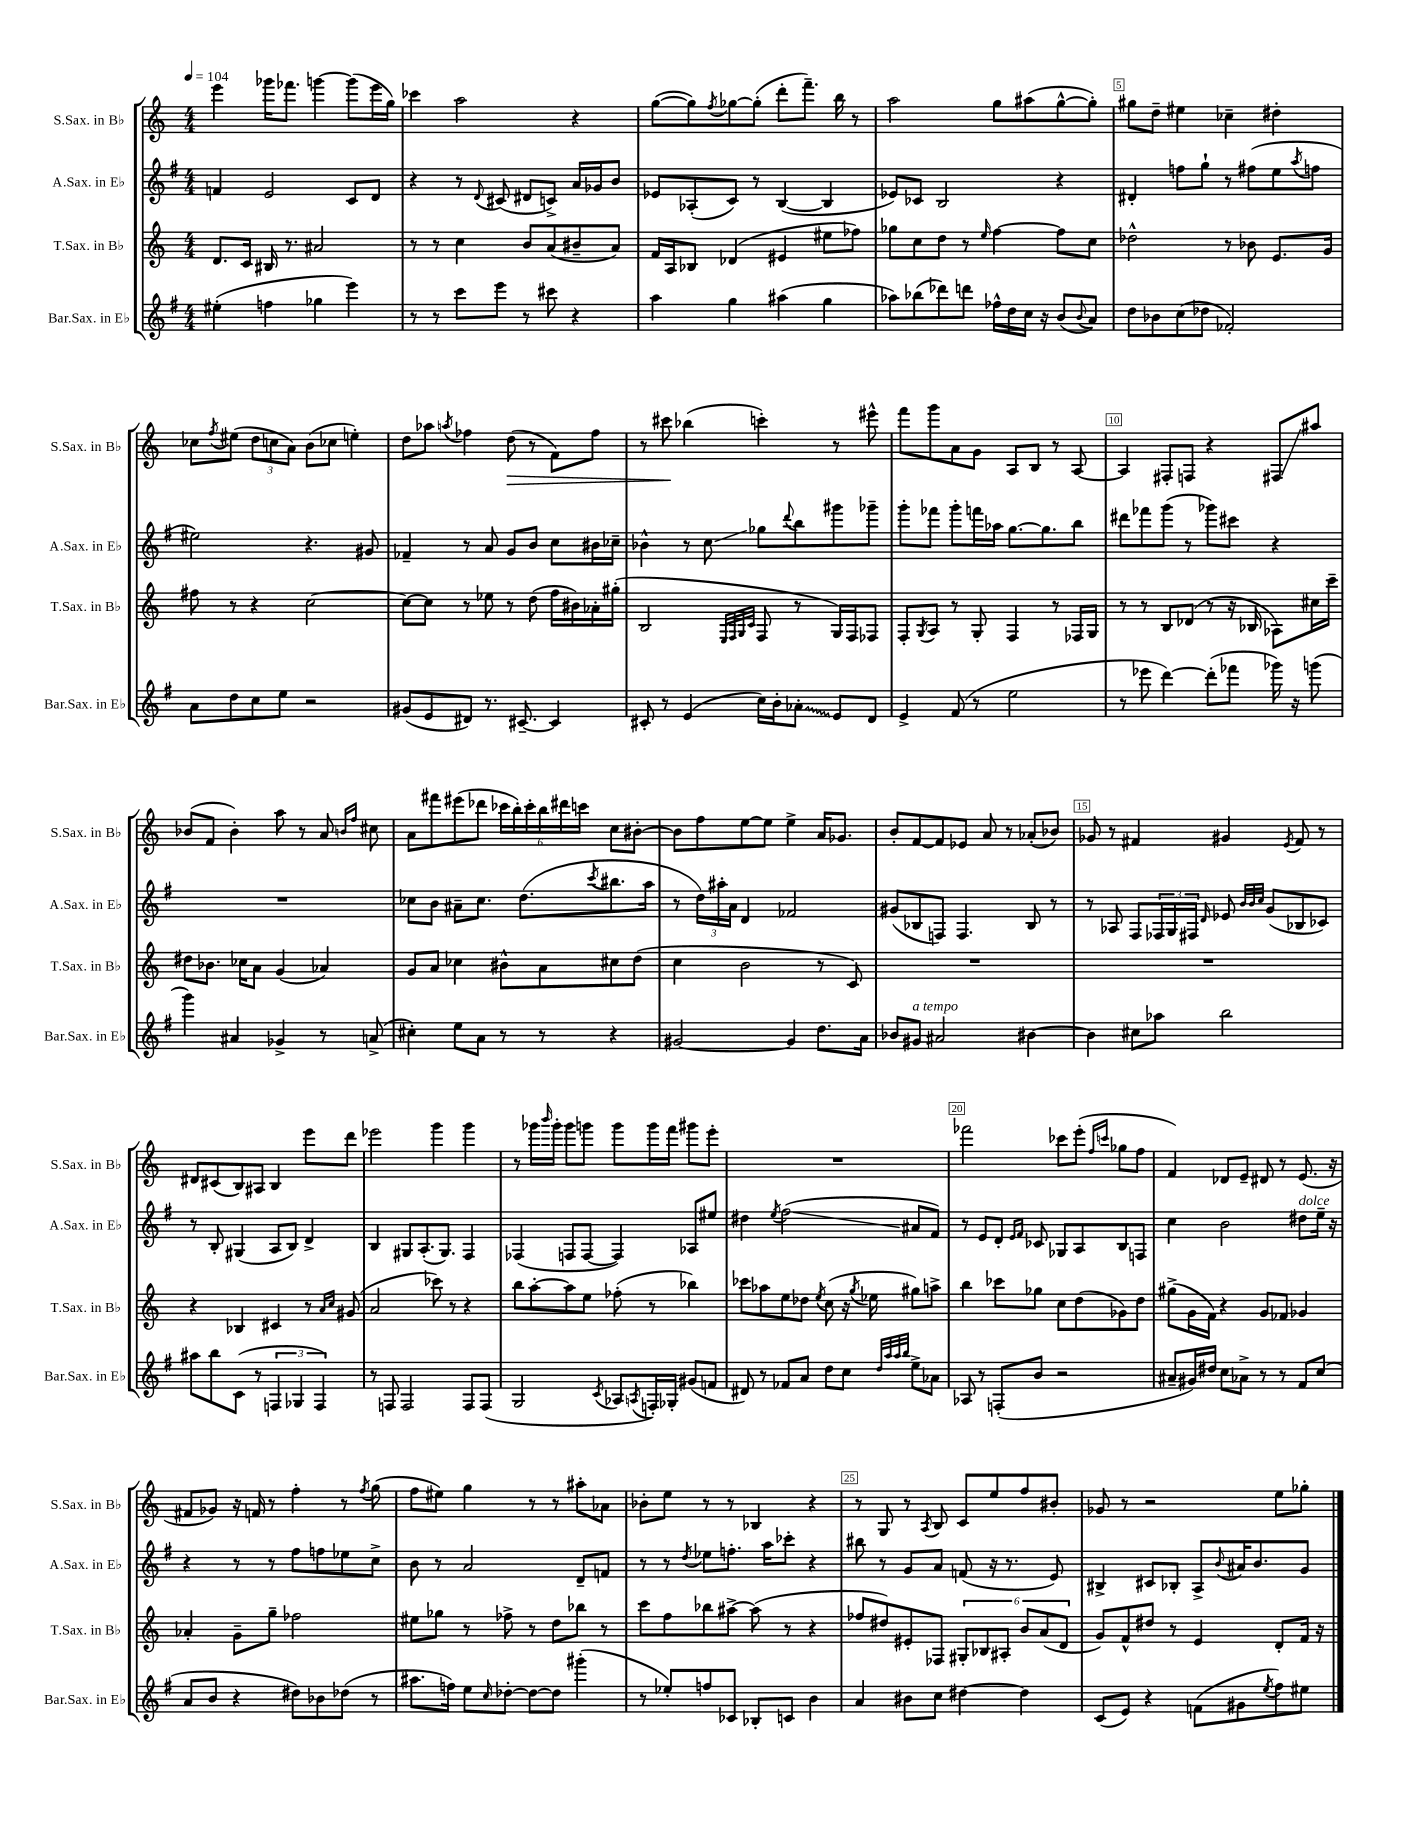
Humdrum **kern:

**kern	**kern	**kern	**kern
*staff4	*staff3	*staff2	*staff1
*clefG2	*clefG2	*clefG2	*clefG2
*k[f#]	*k[]	*k[f#]	*k[]
*M4/4	*M4/4	*M4/4	*M4/4
*MM104	*MM104	*MM104	*MM104
(4ee#'\	8.d/L	4f/	4eee\
.	16c/Jk	.	.
4ff\	16B#/	2e/	16ggg-\LK
.	8.r	.	8.fff-\J
4gg-\	2a#/	.	[4ggg\
4eee\)	.	8c/L	(8ggg\]L
.	.	8d/J	16eee\L
.	.	.	16gg\JJ)
=	=	=	=
8r	8r	4r	4ccc-\
8r	8r	.	.
8ccc\L	4cc\	8r	2aa\
.	.	8qqd/	.
8eee\J	.	(8c#/	.
8r	8b/L	8d#/L	.
8ccc#\	(8a/	8c^/J)	.
4r	8b#~/	16a/LL	4r
.	.	16g-/J	.
.	8a/J)	8b/J	.
=	=	=	=
4aa\	16f/LL	8e-/L	([8gg\L
.	16A/J	.	.
.	8B-/J	(8A-'/	8gg\])
.	.	.	8qff/
4gg\	(4d-/	8c/J)	[8gg-\
.	.	8r	(8gg-'\]J
(4aa#\	4e#/	([4B/	8ddd'\L
.	.	.	8.fff~\J)
4gg\	8ee#\L	4B/]	.
.	.	.	16bb\
.	8ff-\J)	.	8r
=	=	=	=
8aa-\L)	8gg-\L	8e-/L)	2aa\
(8bb-\	8cc\	8c-/J	.
8ddd-\)	8dd\J	2B/	.
8ddd\J	8r	.	.
.	16qqee/	.	.
16ff-^^\LL	[4ff\	.	8gg\L
16dd\	.	.	.
16cc\JJ	.	.	(8aa#\
16r	.	.	.
(8b/L	8ff\]L	4r	[8gg^^\
8qqb/	.	.	.
8a/J)	8cc\J	.	8gg'\]J)
=	=	=	=
8dd\L	2dd-^^\	4d#'/	8gg#\L
8b-\	.	.	8dd~\J
(8cc\	.	8ff\L	4ee#\
8dd-\J	.	8gg`\J	.
2f-'/)	8r	8r	4cc-~\
.	8b-\	(8ff#\L	.
.	8.e/L	8ee\	4dd#'\
.	.	8qaa/	.
.	.	8ff\J	.
.	16g/Jk	.	.
=	=	=	=
8a\L	8ff#\	2ee#\)	8cc-\L
.	.	.	8qff/
8dd\	8r	.	(8ee#\J
8cc\	4r	.	12dd\L
.	.	.	12cc\
8ee\J	.	.	.
.	.	.	12a\J)
2r	[2cc\	4.r	(8b\L
.	.	.	8cc-\J
.	.	.	4ee'\)
.	.	8g#/	.
=	=	=	=
(8g#/L	8cc\_L	4f-~/	8dd\L
8e/	8cc\]J	.	8aa-\J
.	.	.	8qaa/
8d#/J)	8r	8r	4ff-\
8.r	8ee-\	8a/	.
.	8r	8g/L	(8dd\
[8.c#~/	.	.	.
.	(8dd\	8b/J	8r
4c#/]	16ff\LL	8cc\L	8f\L)
.	16b#\)	.	.
.	16a-'\	16b#\L	8ff-\J
.	(16gg#'\JJ	16cc-~\JJ	.
=	=	=	=
8c#'/	2B/	4b-^^\	8r
8r	.	.	8ccc#\
(4e/	.	8r	(4bb-\
.	.	8cc\	.
.	32qqE/LLL	.	.
.	32qqF/	.	.
.	32qqG/	.	.
.	32qqc/JJJ	.	.
16cc\LL)	8F/	8gg-\L	4ccc'\)
16b'\J	.	.	.
.	.	8qqddd/	.
8a-'\J	8r	8bb\	.
8e/L	16G/LL)	8ggg#\	8r
.	16F/J	.	.
8d/J	8F-/J	8ggg-~\J	8eee#^^\
=	=	=	=
4e^/	8F'/L	8ggg'\L	8fff\L
.	8qG/	.	.
.	8A/J	8fff-\J	8ggg\
(8f#/	8r	8ggg'\L	8a\
8r	8G'/	16fff\L	8g\J
.	.	16aa-\JJ	.
2ee\	4F/	[8.gg\L	8A/L
.	.	.	8B/J
.	.	8.gg\]	.
.	8r	.	8r
.	16F-/LL	8bb\J	[8A/
.	16G/JJ	.	.
=	=	=	=
8r	8r	8ddd#\L	4A/]
8eee-\	8r	8fff-\	.
[4ddd\)	8B/L	(8ggg\J	8F#'/L
.	(8d-/J	8r	8F/J
(8ddd'\]L	8r	8ggg-\L)	4r
8fff-\J	16r	8ccc#\J	.
.	16B-/	.	.
16ggg-\)	8A-\L)	4r	8F#/L
16r	.	.	.
(8ggg\	16cc#\L	.	8aa#/J
.	16ccc~\JJ	.	.
=	=	=	=
4ggg\)	8dd#\L	1r	(8b-/L
.	8.b-\J	.	8f/J
4a#/	.	.	4b-'\)
.	16cc-\LK	.	.
.	8a\J	.	.
4g-^/	(4g/	.	8aa\
.	.	.	8r
8r	4a-/)	.	8a/
.	.	.	16qqb/LL
.	.	.	16qqff/JJ
(8a^/	.	.	8cc#\
=	=	=	=
4cc#'\)	8g/L	8cc-\L	8a\L
.	8a/J	8b\J	8fff#\
8ee\L	4cc-\	8a#~\L	(8eee#\
8a\J	.	8.cc-\J	8ddd-\J
8r	8b#^^\L	.	24ccc-\LL
.	.	.	24bb'\)
.	.	(8.dd\L	.
.	.	.	24ccc-'\
8r	8a\	.	24bb\
.	.	.	24ddd#\
.	.	.	24ccc\JJ
.	.	8qccc/	.
4r	8cc#\	8.bb#\	8cc\L
.	(8dd\J	.	[8b#'\J
.	.	16aa\Jk	.
=	=	=	=
[2g#/	4cc\	8r	8b#\]L
.	.	24dd\LL)	8ff\
.	.	24aa#'\	.
.	.	24a\JJ	.
.	2b\	4d/	[8ee\
.	.	.	8ee\]J
4g#/]	.	2f-/	4ee^\
8.dd\L	8r	.	16a/LK
.	.	.	8.g-/J
.	8c/)	.	.
16a\Jk	.	.	.
=	=	=	=
8b-/L	1r	(8g#/L	8b'/L
8g#/J	.	8B-/	[8f/
2a#/	.	8F/J)	8f/]
.	.	4.F/	8e-/J
.	.	.	8a/
.	.	.	8r
[4b#\	.	8B-/	(8a-'/L
.	.	8r	8b-/J)
=	=	=	=
4b#\]	1r	8r	8g-/
.	.	8A-/	8r
8cc#\L	.	8F#/L	4f#/
8aa-\J	.	24F-/L	.
.	.	24G/	.
.	.	24F#/JJ	.
.	.	16qqd/	.
2bb\	.	8e-/	4g#/
.	.	32qqb/LLL	.
.	.	32qqb/	.
.	.	32qqcc/JJJ	.
.	.	(8g/L	.
.	.	.	8qe/
.	.	8B-/	8f#/
.	.	8c-/J)	8r
=	=	=	=
8aa#\L	4r	8r	8d#/L
8bb\	.	8B'/	(8c#/
(8c\J	4B-/	(4G#/	8B/)
8r	.	.	8A#/J
6F/	4c#/	8A/L	4B/
.	.	8B/J)	.
6G-/	.	.	.
.	8r	4d^/	8eee\L
6F/)	.	.	.
.	16qqa/LL	.	.
.	16qqcc/JJ	.	.
.	(8g#/	.	8ddd\J
=	=	=	=
8r	2a/	4B/	2eee-\
8F/	.	.	.
2F/	.	8G#/L	.
.	.	(8.A'/	.
.	8ccc-\)	.	4ggg\
.	.	8.G#/J)	.
.	8r	.	.
8F/L	4r	4F#/	4ggg\
(8F/J	.	.	.
=	=	=	=
2G/	8bb\L	(4F-/	8r
.	[8aa'\	.	16ggg-\LL
.	.	.	16qqbbb/
.	.	.	16ggg-'\JJ
.	8aa\]	8F/L	8ggg-\L
.	8ee\J	[8F/J	8ggg\J
8qc/	.	.	.
8A-/L	(8ff-'\	4F/])	8ggg\L
8qA/	.	.	.
16F'/L)	8r	.	16ggg\L
16G-'/JJ	.	.	16fff\JJ
(8g#/L	4bb-\)	8A-/L	8ggg#\L
8f/J	.	8ee#/J	8eee'\J
=	=	=	=
8d#/)	8ccc-\L	4dd#\	1r
8r	8aa-\	.	.
.	.	8qee/	.
8f-/L	8ee\	(2ff#\	.
8a/J	8dd-\J	.	.
.	8qee/	.	.
8dd\L	(8cc\	.	.
8cc\J	16r	.	.
.	8qgg/	.	.
.	16ee-\	.	.
32qqdd/LLL	.	.	.
32qqaa/	.	.	.
32qqaa/	.	.	.
32qqbb/JJJ	.	.	.
8ee^\L	8gg#\L)	8a#/L	.
8a-\J	8aa^\J	8f#/J)	.
=	=	=	=
8A-/	4bb\	8r	2fff-\
8r	.	8e/L	.
(8F'/L	8ccc-\L	8d'/J	.
.	.	16qqe/LL	.
.	.	16qqf#/JJ	.
8b/J	8gg-\J	8c-/	.
2r	8cc\L	8G-/L	8ccc-\L
.	(8dd\	8A/	(8eee'\J
.	.	.	16qqff/LL
.	.	.	16qqccc/JJ
.	8g-\)	8B/	8gg-\L
.	8dd\J	8F/J	8ff\J
=	=	=	=
8a#~/L	(8gg#^\L	4cc\	4f/)
16g#/L)	16g\L	.	.
16dd#/JJ	16f\JJ)	.	.
8cc\L	4r	2b\	8d-/L
8a-^\J	.	.	8e~/J
8r	8g/L	.	8d#/
8r	8f-/J	.	8r
8f#/L	4g-/	8dd#\L	(8.e/
(8cc/J	.	16ee~\Jk	.
.	.	16r	16r
=	=	=	=
8a/L	4a-'/	4r	8f#/L
8b/J	.	.	8g-/J)
4r	8g~\L	8r	16r
.	.	.	16f/
.	8gg~\J	8r	8r
8dd#\L)	2ff-\	8ff#\L	4ff'\
8b-\	.	8ff\	.
(8dd-\J	.	8ee-\	8r
.	.	.	8qff/
8r	.	8cc^\J	(8gg\
=	=	=	=
8.aa#\L	8ee#\L	8b\	8ff\L
.	8gg-\J	8r	8ee#\J)
16ff\Jk)	.	.	.
8ee\L	8r	2a/	4gg\
16qqcc/	.	.	.
[8dd-'\J	8ff-^\	.	.
8dd-\_L	8r	.	8r
8dd-\]J	8dd\L	.	8r
(4ggg#'\	8bb-\J	8d~/L	8aa#'\L
.	8r	8f/J	8a-\J
=	=	=	=
8r	8ccc\L	8r	8b-'\L
8ee-'/L)	8ff\	8r	8ee\J
.	.	8qdd/	.
8ff/	8bb-\	8ee-\L	8r
8c-/J	[8aa#^\J	8.ff'\J	8r
8B-'/L	(8aa#\]	.	4B-/
.	.	16aa\LK	.
8c/J	8r	8ccc-'\J	.
4b\	4r	4r	4r
=	=	=	=
4a/	8ff-/L	8bb#\	8r
.	8dd#/)	8r	8G/
8b#\L	8e#'/	8g/L	8r
.	.	.	8qA/
8cc\J	8F-/J	8a/J	8B/
[4dd#\	12G#'/L	(8f/	8c/L
.	12B-/	.	.
.	.	16r	8ee/
.	12A#'/J	.	.
.	.	8.r	.
4dd#\]	12b/L	.	8ff/
.	(12a/	.	.
.	.	8e/)	8b#'/J
.	12d/J	.	.
=	=	=	=
(8c/L	8g/L)	4B#^/	8g-/
8e/J)	8f^^/	.	8r
4r	8dd#/J	8c#/L	2r
.	8r	8B-'/J	.
(8f\L	4e/	8A^/L	.
.	.	8qqb/	.
8g#\	.	16a#/K	.
.	.	8.b/	.
8qee/	.	.	.
8ff#\)	8d'/L	.	8ee\L
8ee#\J	16f/Jk	8g/J	8gg-'\J
.	16r	.	.
==	==	==	==
*-	*-	*-	*-
